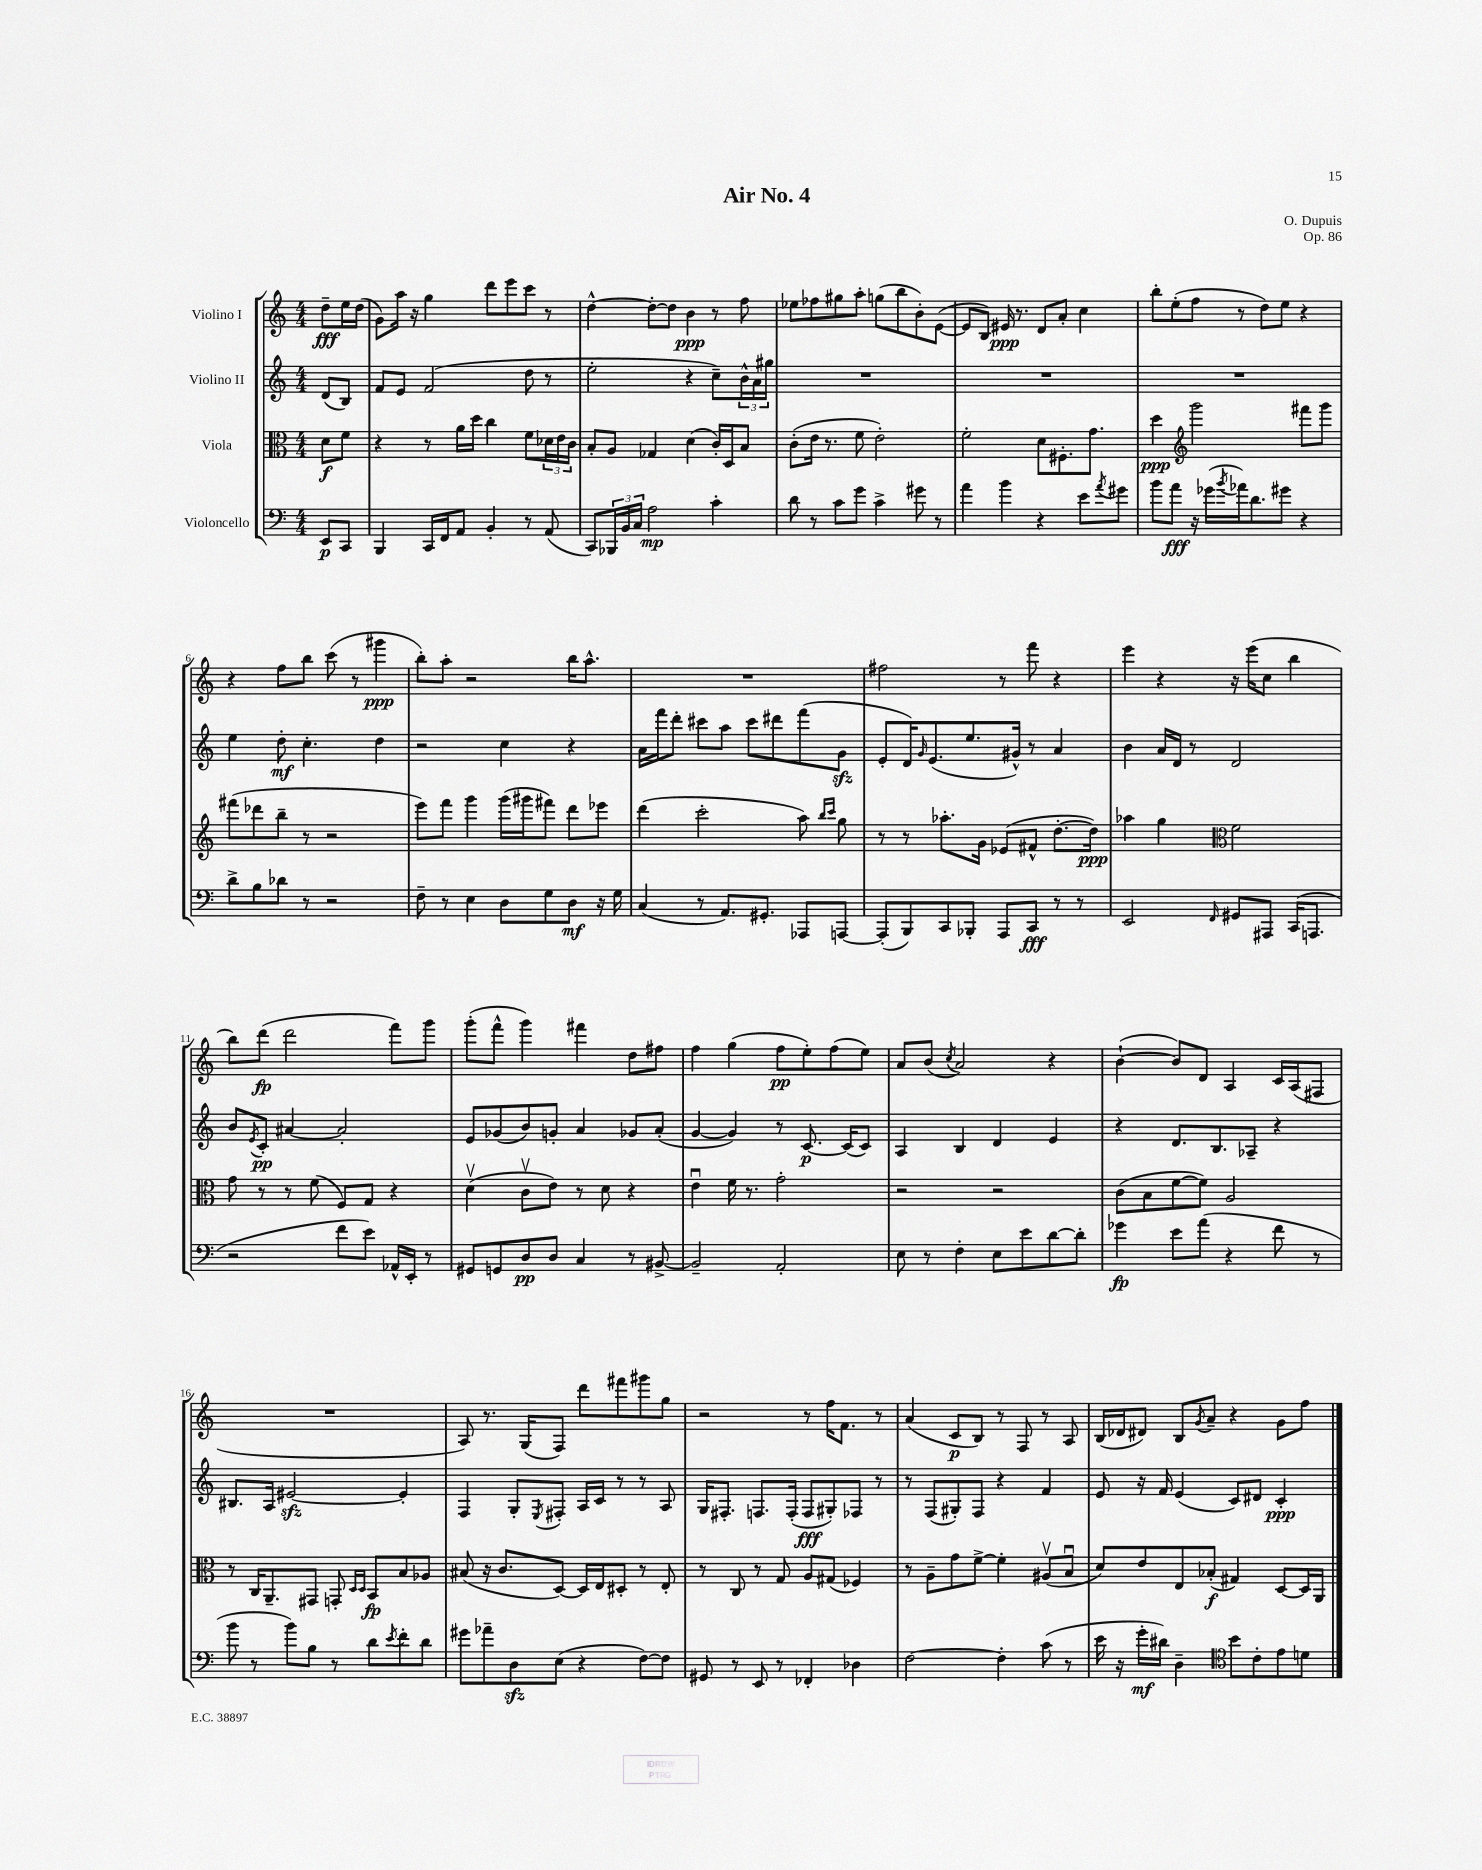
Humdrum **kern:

**kern	**dynam	**kern	**dynam	**kern	**dynam	**kern	**dynam
*part4	*part4	*part3	*part3	*part2	*part2	*part1	*part1
*staff4	*staff4	*staff3	*staff3	*staff2	*staff2	*staff1	*staff1
*I"Violoncello	*	*I"Viola	*	*I"Violino II	*	*I"Violino I	*
*clefF4	*	*clefC3	*	*clefG2	*	*clefG2	*
*k[]	*	*k[]	*	*k[]	*	*k[]	*
*M4/4	*	*M4/4	*	*M4/4	*	*M4/4	*
=	=	=	=	=	=	=	=
8EE/L	p	8d\L	f	(8d/L	.	8dd~\L	fff
8CC/J	.	8f\J	.	8B/J)	.	16ee\L	.
.	.	.	.	.	.	(16dd\JJ	.
=1	=1	=1	=1	=1	=1	=1	=1
4BBB/	.	4r	.	8f/L	.	8g\L)	.
.	.	.	.	8e/J	.	16aa\Jk	.
.	.	.	.	.	.	16r	.
16CC/LL	.	8r	.	(2f/	.	4gg\	.
16FF/J	.	.	.	.	.	.	.
8AA/J	.	16a\LL	.	.	.	.	.
.	.	16dd\JJ	.	.	.	.	.
4BB'/	.	4cc\	.	.	.	8ddd\L	.
.	.	.	.	.	.	8eee\	.
8r	.	8f\L	.	8dd\	.	8ccc\J	.
(8AA/	.	24d-X\L	.	8r	.	8r	.
.	.	24e\	.	.	.	.	.
.	.	24c\JJ	.	.	.	.	.
=2	=2	=2	=2	=2	=2	=2	=2
8CC/L)	.	8B'/L	.	2ee'\	.	[4dd^^\	.
24BBB-X/L	.	8A/J	.	.	.	.	.
24BB/	.	.	.	.	.	.	.
24C/JJ	.	.	.	.	.	.	.
2A\	mp	4G-X/	.	.	.	8dd'\L_	.
.	.	.	.	.	.	8dd\J]	.
.	.	(4d\	.	4r	.	4b\	ppp
4c'\	.	16c'/LL)	.	8cc~\L)	.	8r	.
.	.	16D/J	.	.	.	.	.
.	.	8B/J	.	24b^^\L	.	8ff\	.
.	.	.	.	24a\	.	.	.
.	.	.	.	24gg#X\JJ	.	.	.
=3	=3	=3	=3	=3	=3	=3	=3
8d\	.	(8c'\L	.	1r	.	8ee-X\L	.
8r	.	16e\Jk	.	.	.	8ff-X\	.
.	.	8.r	.	.	.	.	.
8c\L	.	.	.	.	.	8gg#X\	.
8g\J	.	8f\	.	.	.	8aa'\J	.
4c^\	.	2e'\)	.	.	.	(8ggn\L	.
.	.	.	.	.	.	8bb\	.
8g#X\	.	.	.	.	.	8b'\)	.
8r	.	.	.	.	.	([8e\J	.
=4	=4	=4	=4	=4	=4	=4	=4
4a\	.	2f'\	.	1r	.	8e/L]	.
.	.	.	.	.	.	8B/J)	.
4b\	.	.	.	.	.	16e#X/	ppp
.	.	.	.	.	.	8.r	.
4r	.	8d\L	.	.	.	8d/L	.
.	.	8.F#X'\	.	.	.	8a'/J	.
8e\L	.	.	.	.	.	4cc\	.
.	.	8.g\J	.	.	.	.	.
8qa/	.	.	.	.	.	.	.
8g#X\J	.	.	.	.	.	.	.
=5	=5	=5	=5	=5	=5	=5	=5
8b\L	.	4dd\	ppp	1r	.	8bb'\L	.
8a\J	fff	.	.	.	.	(8ee'\	.
*	*	*clefG2	*	*	*	*	*
16r	.	2ggg\	.	.	.	8ff\J	.
(16g-X\LL	.	.	.	.	.	.	.
8qb/	.	.	.	.	.	.	.
16a-X\J)	.	.	.	.	.	8r	.
8.d\	.	.	.	.	.	.	.
.	.	.	.	.	.	8dd\L)	.
8g#X\J	.	.	.	.	.	8ee\J	.
4r	.	8fff#X\L	.	.	.	4r	.
.	.	8ggg\J	.	.	.	.	.
!!LO:LB:g=z
=6	=6	=6	=6	=6	=6	=6	=6
8d^\L	.	(8fff#X\L	.	4ee\	.	4r	.
8B\	.	8ddd-X\	.	.	.	.	.
8d-X\J	.	8bb~\J	.	8dd'\	mf	8ff\L	.
8r	.	8r	.	4.cc'\	.	8bb\J	.
2r	.	2r	.	.	.	(8ccc\	.
.	.	.	.	.	.	8r	.
.	.	.	.	4dd\	.	4ggg#X\	ppp
=7	=7	=7	=7	=7	=7	=7	=7
8F~\	.	8eee\L)	.	2r	.	8bb'\L)	.
8r	.	8fff\J	.	.	.	8aa'\J	.
4E\	.	4ggg\	.	.	.	2r	.
8D\L	.	(16ggg\LL	.	4cc\	.	.	.
.	.	16ggg#X\J	.	.	.	.	.
8G\	.	8fff#X\J)	.	.	.	.	.
8D\J	mf	8ddd\L	.	4r	.	16bb\KL	.
.	.	.	.	.	.	8.aa^^\J	.
16r	.	8eee-X\J	.	.	.	.	.
16G\	.	.	.	.	.	.	.
=8	=8	=8	=8	=8	=8	=8	=8
(4C/	.	(4ddd\	.	16a\LL	.	1r	.
.	.	.	.	16fff\J	.	.	.
.	.	.	.	8ddd'\J	.	.	.
8r	.	2ccc'\	.	8ccc#X\L	.	.	.
8.AA/L)	.	.	.	8aa\J	.	.	.
.	.	.	.	8ccc#\L	.	.	.
8.GG#X'/J	.	.	.	.	.	.	.
.	.	.	.	8ddd#X\	.	.	.
8AAA-X/L	.	8aa\)	.	(8fff\	.	.	.
.	.	16qqbb/LL	.	.	.	.	.
.	.	16qqccc/JJ	.	.	.	.	.
[8AAAn/J	.	8gg\	.	8gzz\J	.	.	.
=9	=9	=9	=9	=9	=9	=9	=9
(8AAA'/L]	.	8r	.	8e'/L	.	2ff#X\	.
8BBB/)	.	8r	.	16d/K)	.	.	.
.	.	.	.	16qqg/	.	.	.
.	.	.	.	(8.e/	.	.	.
8CC/	.	8.aa-X'\L	.	.	.	.	.
8BBB-X'/J	.	.	.	8.ee/	.	.	.
.	.	16g\Jk	.	.	.	.	.
8AAA/L	.	(8e-X/L	.	.	.	8r	.
.	.	.	.	16g#X^^/Jk)	.	.	.
8CC/J	fff	8f#X^^/J	.	8r	.	8fff\	.
8r	.	[8.dd'\L	.	4a/	.	4r	.
8r	.	.	.	.	.	.	.
.	.	16dd\Jk])	ppp	.	.	.	.
=10	=10	=10	=10	=10	=10	=10	=10
2EE/	.	4aa-X\	.	4b\	.	4eee\	.
.	.	4gg\	.	16a/LL	.	4r	.
.	.	.	.	16d/JJ	.	.	.
.	.	.	.	8r	.	.	.
16qqFF/	.	.	.	.	.	.	.
*	*	*clefC3	*	*	*	*	*
8GG#X/L	.	2f\	.	2d/	.	16r	.
.	.	.	.	.	.	(16eee\KL	.
8AAA#X/J	.	.	.	.	.	8cc\J	.
(16CC/KL	.	.	.	.	.	4bb\	.
8.AAAn/J	.	.	.	.	.	.	.
!!LO:LB:g=z
=11	=11	=11	=11	=11	=11	=11	=11
2r	.	8g\	.	8b/L	.	8bb\L)	.
.	.	.	.	8qe/	.	.	.
.	.	8r	.	8c'/J	pp	(8ddd\J	fp
.	.	8r	.	[4a#X/	.	2ddd\	.
.	.	(8f\	.	.	.	.	.
8f\L	.	8F/L)	.	2a#'/]	.	.	.
8e\J)	.	8G/J	.	.	.	.	.
16AA-X^^/LL	.	4r	.	.	.	8fff\L)	.
16EE'/JJ	.	.	.	.	.	.	.
8r	.	.	.	.	.	8ggg\J	.
=12	=12	=12	=12	=12	=12	=12	=12
8GG#X/L	.	(4dv\	.	8e/L	.	(8ggg'\L	.
8GGn/	.	.	.	(8g-X/	.	8fff^^\J	.
8D/	pp	8cv\L	.	8b/)	.	4ggg\)	.
8D/J	.	8e\J)	.	8gn'/J	.	.	.
4C/	.	8r	.	4a/	.	4fff#X\	.
.	.	8d\	.	.	.	.	.
8r	.	4r	.	8g-X/L	.	8dd\L	.
[8BB#X^/	.	.	.	(8a'/J	.	8ff#X\J	.
=13	=13	=13	=13	=13	=13	=13	=13
2BB#~/]	.	4eu\	.	[4g/	.	4ff\	.
.	.	16f\	.	4g/])	.	(4gg\	.
.	.	8.r	.	.	.	.	.
2AA'/	.	2g'\	.	8r	.	8ff\L	pp
.	.	.	.	[8.c/	p	8ee'\)	.
.	.	.	.	.	.	(8ff\	.
.	.	.	.	(16c/KL]	.	.	.
.	.	.	.	8c/J)	.	8ee\J)	.
=14	=14	=14	=14	=14	=14	=14	=14
8E\	.	2r	.	4A/	.	8a/L	.
8r	.	.	.	.	.	(8b/J	.
.	.	.	.	.	.	8qcc/	.
4F'\	.	.	.	4B/	.	2a/)	.
8E\L	.	2r	.	4d/	.	.	.
8e\	.	.	.	.	.	.	.
[8d\	.	.	.	4e/	.	4r	.
8d'\J]	.	.	.	.	.	.	.
=15	=15	=15	=15	=15	=15	=15	=15
4g-X\	fp	(8c\L	.	4r	.	([4b`\	.
.	.	8B\	.	.	.	.	.
8e\L	.	[8f\	.	8.d/L	.	8b/L])	.
(8a\J	.	8f\J])	.	.	.	8d/J	.
.	.	.	.	8.B/	.	.	.
4r	.	2A/	.	.	.	4A/	.
.	.	.	.	8A-X~/J	.	.	.
8f\	.	.	.	4r	.	16c/LL	.
.	.	.	.	.	.	(16A/J	.
8r	.	.	.	.	.	8F#X/J	.
!!LO:LB:g=z
=16	=16	=16	=16	=16	=16	=16	=16
8b\	.	8r	.	8.B#X/L	.	1r	.
8r	.	16C/KL	.	.	.	.	.
.	.	8.AA~/	.	16A/Jk	.	.	.
8b\L)	.	.	.	[2e#Xzz/	.	.	.
8B\J	.	8GG#X/J	.	.	.	.	.
8r	.	8GGn'/	.	.	.	.	.
.	.	16qqD/LL	.	.	.	.	.
.	.	16qqD/JJ	.	.	.	.	.
8d\L	.	8BB/L	fp	.	.	.	.
8qe/	.	.	.	.	.	.	.
8f'\	.	8B/	.	4e#'/]	.	.	.
8d\J	.	8A-X/J	.	.	.	.	.
=17	=17	=17	=17	=17	=17	=17	=17
8g#X\L	.	(8B#X/	.	4F/	.	8A/)	.
8a-X~\	.	16r	.	.	.	8.r	.
.	.	8.c/L	.	.	.	.	.
8Dzz\	.	.	.	8G'/L	.	.	.
.	.	.	.	.	.	(16G/KL	.
.	.	.	.	8qE/	.	.	.
(8E\J	.	[8D/J)	.	8F#X'/J	.	8F/J)	.
4r	.	16D/LL]	.	16A/LL	.	8ddd\L	.
.	.	16E/J	.	16c/JJ	.	.	.
.	.	8D#X'/J	.	8r	.	8fff#X\	.
[8F\L)	.	8r	.	8r	.	8ggg#X\	.
8F\J]	.	8E'/	.	8A/	.	8gg\J	.
=18	=18	=18	=18	=18	=18	=18	=18
8GG#X/	.	8r	.	16G/KL	.	2r	.
.	.	.	.	8.F#X'/J	.	.	.
8r	.	8C/	.	.	.	.	.
8EE/	.	8r	.	8.Fn/L	.	.	.
8r	.	8G/	.	.	.	.	.
.	.	.	.	(16F'/Jk	.	.	.
4FF-X'/	.	8A/L	.	8F/L	fff	8r	.
.	.	(8G#X/J	.	8G#X'/)	.	16ff\KL	.
.	.	.	.	.	.	8.f\J	.
4D-X\	.	4F-X/)	.	8F-X/J	.	.	.
.	.	.	.	8r	.	8r	.
=19	=19	=19	=19	=19	=19	=19	=19
[2F\	.	8r	.	8r	.	(4a/	.
.	.	8A~\L	.	(8F/L	.	.	.
.	.	8g\	.	8G#X'/)	.	8c/L	p
.	.	[8f^\J	.	8F/J	.	8B/J)	.
4F'\]	.	4f'\]	.	4r	.	8r	.
.	.	.	.	.	.	8F/	.
(8c\	.	(8A#Xv/L	.	4f/	.	8r	.
8r	.	8Bu/J	.	.	.	8A/	.
=20	=20	=20	=20	=20	=20	=20	=20
16e\	.	8d/L)	.	8e/	.	(16B/LL	.
16r	.	.	.	.	.	16d-X/J	.
16g'\LL	mf	8e/	.	16r	.	8d#X/J)	.
16d#X\JJ)	.	.	.	16f/	.	.	.
4D~\	.	8E/	.	(4e/	.	8B/L	.
.	.	.	.	.	.	8qg/	.
.	.	(8B-X'/J	f	.	.	8a~/J	.
*clefC4	*	*	*	*	*	*	*
8b\L	.	4G#X/)	.	8c/L)	.	4r	.
8c'\	.	.	.	8d#X/J	.	.	.
8e\	.	[8D/L	.	4c'/	ppp	8g\L	.
8dn\J	.	16D/L]	.	.	.	8ff\J	.
.	.	16AA/JJ	.	.	.	.	.
==	==	==	==	==	==	==	==
*-	*-	*-	*-	*-	*-	*-	*-
